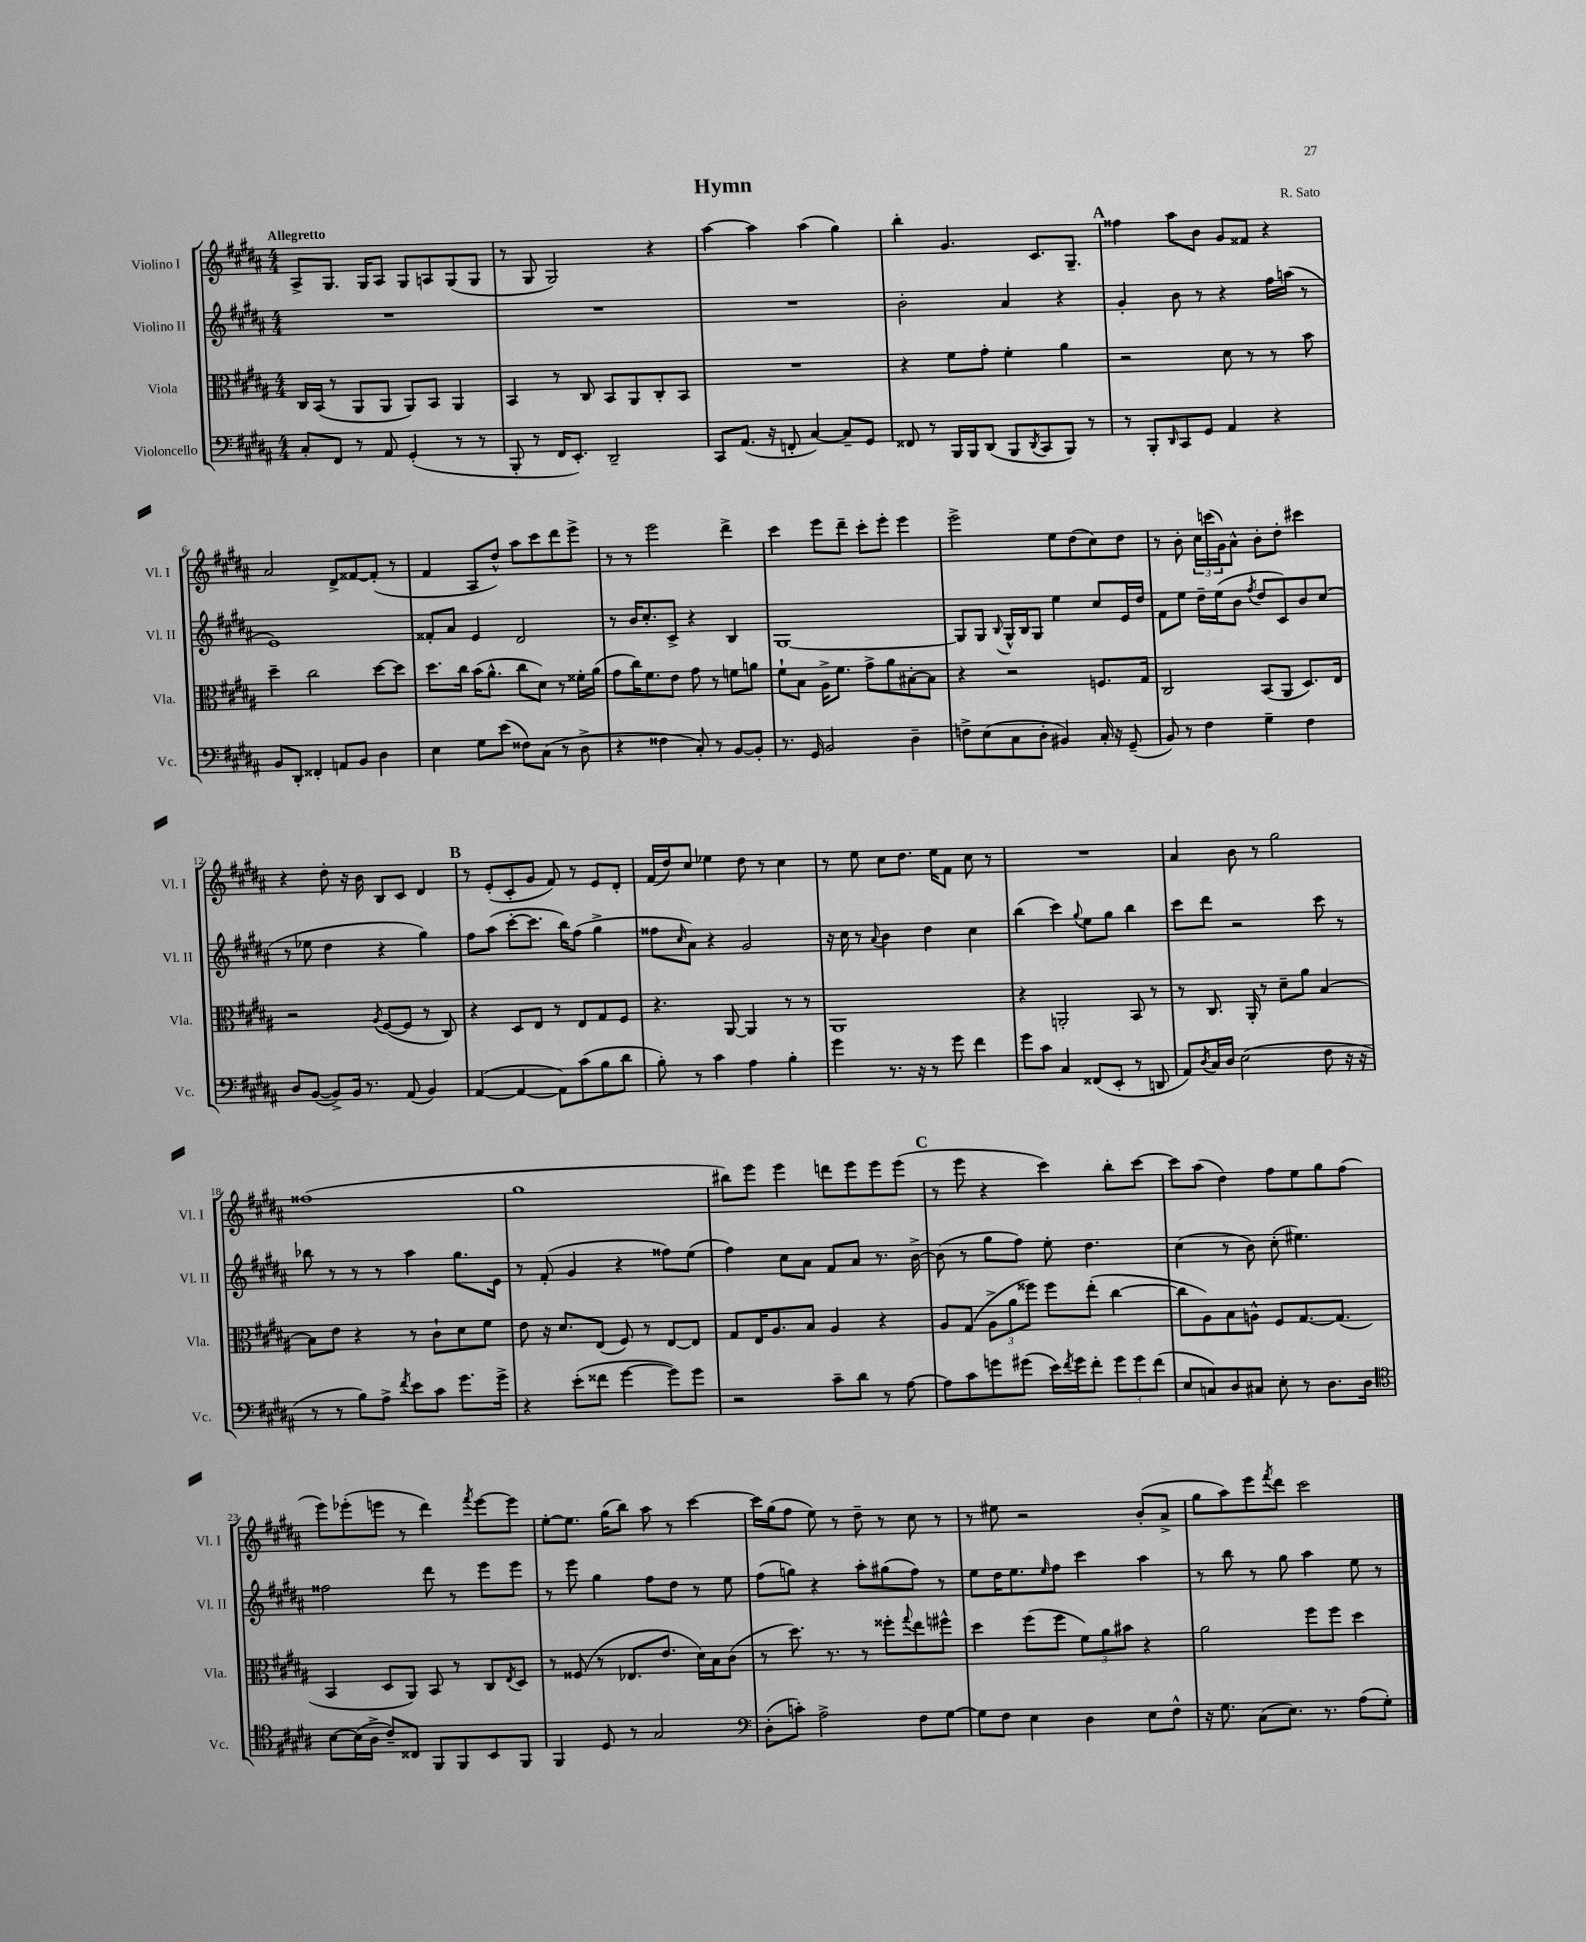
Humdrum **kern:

**kern	**kern	**kern	**kern
*staff4	*staff3	*staff2	*staff1
*clefF4	*clefC3	*clefG2	*clefG2
*k[f#c#g#d#a#]	*k[f#c#g#d#a#]	*k[f#c#g#d#a#]	*k[f#c#g#d#a#]
*M4/4	*M4/4	*M4/4	*M4/4
8C#'	16C#	1r	8A#^
.	(16BB	.	.
8FF#	8r	.	8.G#
8r	8AA#	.	.
.	.	.	16G#
8AA#	8AA#	.	8A#
(4GG#'	8AA#)	.	8G#
.	8BB	.	8A
8r	4AA#	.	(8G#
8r	.	.	8G#
=	=	=	=
8BBB'	4BB	1r	8r
8r	.	.	8G#
16FF#	8r	.	2G#)
8.EE')	.	.	.
.	8C#	.	.
2DD#~	8BB	.	.
.	8AA#	.	.
.	8C#'	.	4r
.	8BB	.	.
=	=	=	=
8CC#	1r	1r	[4aa#
(8.AA#	.	.	.
.	.	.	4aa#]
16r	.	.	.
8FF'	.	.	.
[4C#)	.	.	(4aa#
8C#~]	.	.	4gg#)
8GG#	.	.	.
=	=	=	=
8FF##	4r	2b'	4bb'
8r	.	.	.
16BBB	8f#	.	4.g#
16BBB	.	.	.
(8DD#	8g#'	.	.
8BBB	4f#'	4a#	.
8qDD#	.	.	.
8CC#	.	.	8.c#
8BBB)	4a#	4r	.
.	.	.	8.G#~
8r	.	.	.
=	=	=	=
8r	2r	4g#'	4ff##
8BBB'	.	.	.
16qqDD#	.	.	.
8CC#	.	8b	8aa#
8GG#	.	8r	8b
4AA#	8d#	4r	8g#
.	8r	.	8f##
4r	8r	16ff#	4r
.	.	(16aa	.
.	8b	8r	.
=	=	=	=
8BB	4dd#~	1e)	2a#
8DD#'	.	.	.
4FF##'	2cc#	.	.
8AA	.	.	8d#^
8BB	.	.	[8f##
4D#	[8dd#	.	(8f##']
.	8dd#]	.	8r
=	=	=	=
4E	8.dd#	8f##'	4f#
.	.	8a#	.
.	16cc#	.	.
8G#	(16b	4e	8A#
.	8.a#^^	.	.
(8e	.	.	8dd#^^)
8F##)	8cc#	2d#	8aa#
(8C#	8d#)	.	8ccc#
8r	8r	.	8ddd#
8D#^	16f##'	.	8eee^
.	(16a#	.	.
=	=	=	=
4r	8g#	8r	8r
.	16cc#)	16b	8r
.	8.f#	8.cc#'	.
4F##	.	.	2eee
.	8e	8c#^	.
8C#')	8g#	4r	.
8r	8r	.	.
[8BB	8f	4B	4ddd#^
8BB']	8a	.	.
=	=	=	=
8.r	8f#`	[1G#	4ccc#
.	8B	.	.
16GG#	.	.	.
2BB	16A#^	.	8eee
.	8.f#	.	.
.	.	.	8ddd#~
.	8g#^	.	8ccc#'
.	8a#	.	8eee'
4D#~	[8B#'	.	4eee
.	8B#]	.	.
=	=	=	=
8F^	4r	8G#]	2eee^
(8E	.	8G#	.
.	.	8qqB	.
8C#	2r	16G#^^	.
.	.	16B	.
8D#'	.	8G#	.
4BB#)	.	4ee	8ee
.	.	.	(8dd#
16C#'	8.F	8cc#	8cc#)
16r	.	.	.
(8GG#~	.	16e	8dd#
.	16G#	16dd#	.
=	=	=	=
8BB)	2C#	8f#	8r
8r	.	8ee	8b'
4F#	.	16dd#~	24cc#
.	.	.	(24ccc
.	.	(16ee	.
.	.	.	24g#)
.	.	8b	8a#^^
.	.	8qff#	.
4G#~	(8BB	8dd#	8b'
.	8AA#	8c#)	8dd#'
4F#	8.D#)	8b	4ccc#
.	.	(8cc#	.
.	16E	.	.
=	=	=	=
8D#	2r	8r	4r
([8BB	.	8ee-	.
8BB^])	.	4dd#	8dd#'
16BB	.	.	16r
8.r	.	.	16b
.	8qA#	.	.
.	([8F#	4r	8B
(8AA#	8F#]	.	8c#
4BB)	8r	4gg#)	4d#
.	8C#)	.	.
=	=	=	=
([4AA#	4r	8ff#	8r
.	.	(8aa#	(8e'
4AA#_	8D#	[8ccc#'	8c#'
.	8E	8.ccc#]	8g#
8AA#])	8r	.	8f#)
.	.	16bb)	.
(8c#	8E	(8ff#	8r
8B	8G#	4gg#^	8e
8d#	8F#	.	8d#'
=	=	=	=
8B')	4.r	8ff##	(16f#
.	.	.	16dd#)
.	.	16qqcc#	.
8r	.	8a#)	8cc#
4c#	.	4r	4ee-
.	[8AA#	.	.
4A#	4AA#]	2g#	8dd#
.	.	.	8r
4B'	8r	.	4cc#
.	8r	.	.
=	=	=	=
4g#	1AA#	16r	8r
.	.	16cc#	.
.	.	8r	8ee
.	.	8qqa#	.
8.r	.	4b	8cc#
.	.	.	8.dd#
16r	.	.	.
8r	.	4dd#	.
.	.	.	16ee
8g#	.	.	8f#
4f#	.	4cc#	8cc#
.	.	.	8r
=	=	=	=
8g#	4r	(4bb	1r
8c#	.	.	.
4C#	2AA'	4ccc#)	.
.	.	8qqgg#	.
(8FF##	.	8ee	.
8EE'	.	8gg#	.
8r	8BB	4bb	.
8DD	8r	.	.
=	=	=	=
8AA#)	8r	8ccc#	4a#
8qD#	.	.	.
16C#	8.C#	8ddd#	.
16D#	.	.	.
(2E	.	2r	8b
.	16AA#'	.	.
.	8r	.	8r
.	8d#~	.	2gg#
.	8a#	.	.
8F#	[4B	8ccc#	.
16r	.	8r	.
16r	.	.	.
=	=	=	=
8r	8B]	8bb-	(1ff##
8r	8e	8r	.
8B)	4r	8r	.
8A#^	.	8r	.
8qf#	.	.	.
8e	8r	4aa#	.
8c#	8c#`	.	.
8.g#	8d#	8.gg#	.
.	8f#	.	.
16g#^	.	16e	.
=	=	=	=
4r	8e	8r	1gg#
.	16r	(8f#'	.
.	8.d#	.	.
(8e'	.	4g#	.
8f##	(8E	.	.
[4g#	8F#)	4r	.
.	8r	.	.
8g#])	[8E	8ff##)	.
8g#	8E]	(8ee	.
=	=	=	=
2r	8G#	4ff#)	8bb#)
.	16E	.	8eee
.	8.A#	.	.
.	.	8cc#	4eee
.	8B	8a#	.
8c#~	4A#	8f#	8ddd
8d#	.	8a#	8eee
8r	4r	8.r	8eee
[8A#	.	.	(8eee
.	.	[16b^	.
=	=	=	=
8A#]	8A#	(8b]	8r
8c#	(8G#	8r	8eee
8g	12A#^	8gg#	4r
.	12a#	.	.
(8g#	.	8ff#)	.
.	12ff##)	.	.
16e)	8ff##	8ee'	4ccc#)
8qf#	.	.	.
16g#	.	.	.
8f#'	(8ee'	4.dd#	.
12g#	[4cc#	.	8bb'
12g#	.	.	.
.	.	.	[8ccc#
(12f#	.	.	.
=	=	=	=
8E	8cc#]	(4cc#	8ccc#]
8C)	8A#)	.	(8aa#
8D#	8B	8r	4dd#)
8C#	8A^^	8b)	.
8E'	8F#	(8cc#'	8ff#
8r	[8.G#	4.ee#)	8ee
8.D#	.	.	8gg#
.	(8.G#]	.	.
.	.	.	(8ff#
16D#	.	.	.
=	=	=	=
*clefC4	*	*	*
[8B	4BB	2ff##	8eee)
(16B]	.	.	(8eee-'
16A#^	.	.	.
8c#~)	8D#	.	8eee
8C##	8AA#)	.	8r
8FF#	8BB	8ddd#	4ddd#)
8FF#	8r	8r	.
.	.	.	8qfff#
8BB	8C#	8eee	[8eee
.	8qE	.	.
8FF#	8D#	8eee	8eee]
=	=	=	=
4FF#	8r	8r	[8ee'
.	(8F##	8eee	8.ee]
8D#	8r	4gg#	.
.	.	.	(16gg#
8r	8.E-	.	8bb)
2G#	.	8ff#	8aa#
.	8.e	.	.
.	.	8dd#	8r
.	16d#)	8r	[4ccc#
.	16B	.	.
.	(8c#	8ee	.
=	=	=	=
*clefF4	*	*	*
(8D#'	8r	(8ff#	16ccc#]
.	.	.	(16gg#
8c')	8.dd#)	8gg)	8ff#
2A#^	.	4r	8ee)
.	8.r	.	.
.	.	.	8r
.	8r	8aa#'	8dd#~
.	8ff##'	(8gg#	8r
.	8qqgg#	.	.
8F#	8ee	8ff#)	8cc#
[8G#	8ff#^^	8r	8r
=	=	=	=
8G#]	4dd#	8ee	8r
8F#	.	16dd#	8ee#
.	.	8.ee	.
4E	(8ff#	.	2r
.	.	16qqee	.
.	8ff#	8ff#	.
4D#	12f#)	4ccc#	.
.	12a#	.	.
.	12b#	.	.
8E	4r	4aa#	(8b'
8F#^^	.	.	8a#^
=	=	=	=
16r	2a#	8r	8gg#
8.G#	.	.	.
.	.	8bb	8aa#)
(8C#	.	8r	8eee
.	.	.	8qfff#
8.E)	.	8gg#	8ddd#
.	8ff#	4aa#	2ccc#
8.r	.	.	.
.	8ff#	.	.
(8A#	4dd#	8ee	.
8G#')	.	8r	.
==	==	==	==
*-	*-	*-	*-
